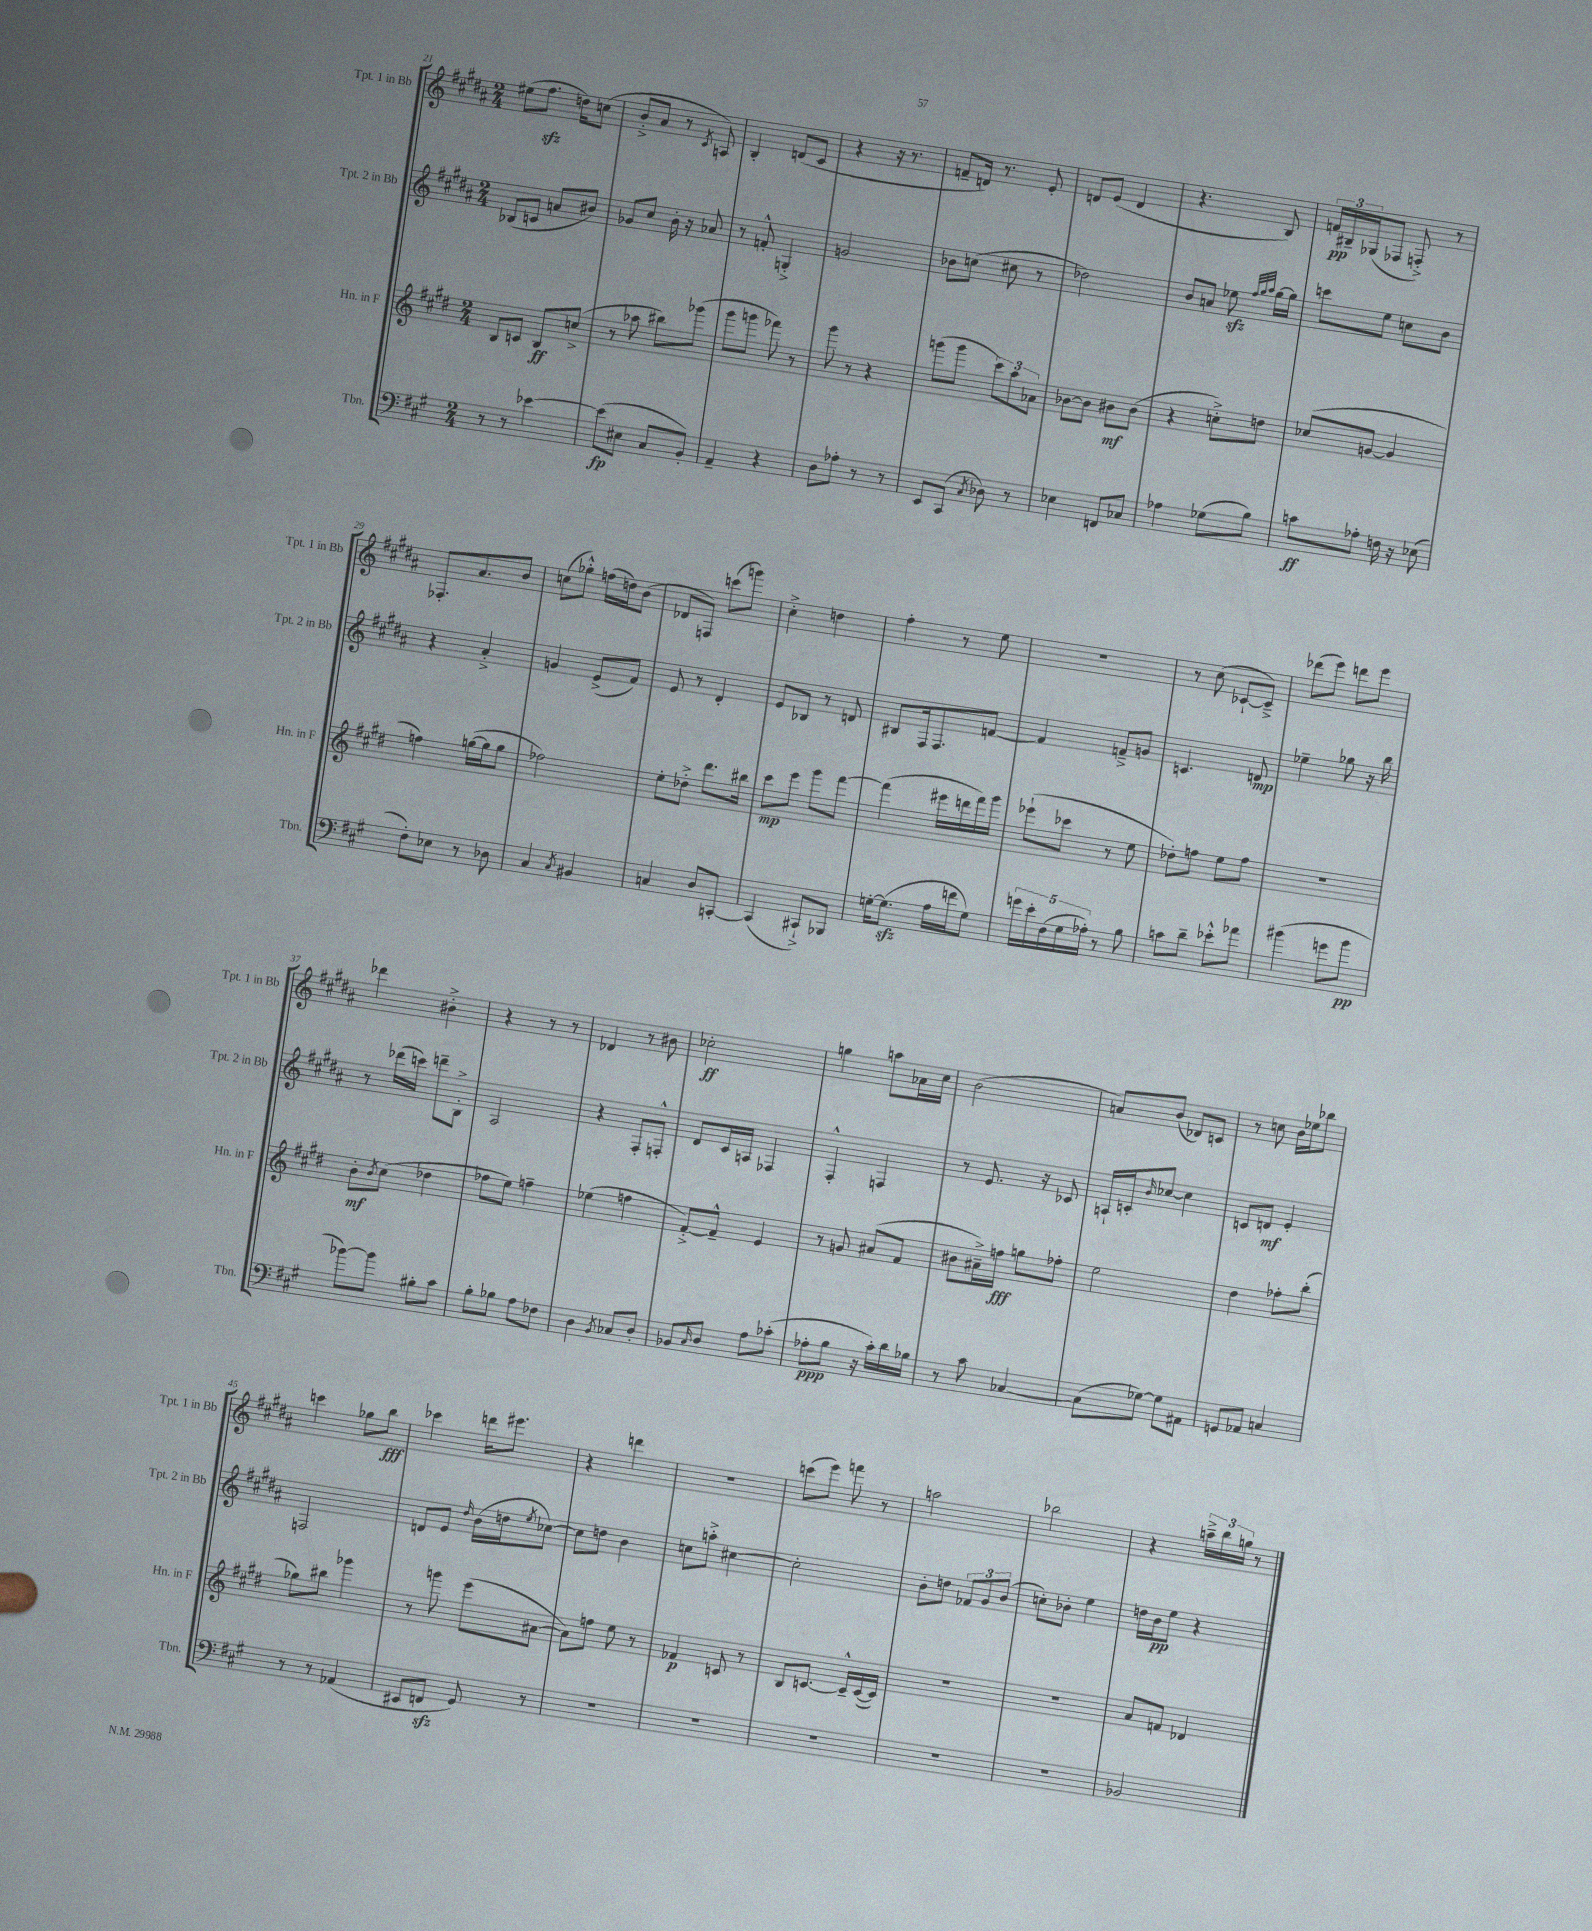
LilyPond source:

<<
\new StaffGroup <<
\new Staff = "s0" \with { instrumentName = "Tpt. 1 in Bb" shortInstrumentName = "Tpt. 1 in Bb" } {
    \clef treble \key b \major \numericTimeSignature \time 2/4
    eis''8( fis''8.\sfz d''16) c''8( |
    b'8-.-> ais'8 r8 \acciaccatura { cis'8 } a8) |
    b4-. d'8( cis'8 |
    r4 r16 r8. |
    f'8-- d'16) r8. e'8-. |
    d'8 e'8( d'4 |
    r4. b8) |
    \tuplet 3/2 { f'16\pp bis16-- ges16( } fes8 f8-.->) r8 |
    fes8.-. ais'8. b'8 |
    c''8( ges''8-.-^) f''16( d''16) b'8( |
    des'8 f8) c'''8( g'''8) |
    cis''4-.-> d''4 |
    fis''4-. r8 e''8 |
    R2 |
    r8 cis''8( ces'8~-! ces'8--->) |
    des'''8( e'''8) d'''8 e'''8 |
    des'''4 bis'4-.-> |
    r4 r8 r8 |
    des'4 r8 bis'8 |
    ces''2-.\ff |
    g''4 a''8 aes'16 cis''16 |
    b'2( |
    a'8) b'8( des'8) c'8 |
    r8 c''8 b'16 ees''16 bes''8 |
    c'''4 ges''8 b''8\fff |
    ces'''4 d'''16 eis'''8. |
    r4 d'''4 |
    r2 |
    c'''8( e'''8) f'''8 r8 |
    a''2 |
    bes''2 |
    r4 \tuplet 3/2 { a''16---> b''16 g''16 } r8 \bar "|." |
}
\new Staff = "s1" \with { instrumentName = "Tpt. 2 in Bb" shortInstrumentName = "Tpt. 2 in Bb" } {
    \clef treble \key b \major \numericTimeSignature \time 2/4
    bes8( c'8 a'8 bis'8) |
    ges'8 cis''8 b'16-. r16 aes'8 |
    r8 f'8-.-^ g4-.-> |
    g'2 |
    bes'8 c''8( cis''8 r8 |
    des''2) |
    b'8 a'8 ees''8\sfz \grace { fis''32 gis''32 ais''32 } gis''16~ gis''16 |
    c'''8 e''8 c''8 b'8 |
    r4 ais'4-.-> |
    g'4 e'8->( fis'8) |
    e'8 r8 dis'4-. |
    e'8 bes8 r8 d'8 |
    bis8 fis16 fis8. f'8~ |
    f'4 f'8---> g'8 |
    c'4. d'8\mp |
    ees''4-- ges''8 r16 b''16 |
    r8 des'''16( c'''16) d'''8-- b8-.-> |
    ais2 |
    r4 fis8-. f8-.-^ |
    dis'8 cis'16 a16 fes4 |
    fis4-.-^ f4 |
    r8 e'8. r16 ces'8 |
    a16-! c'16-. \grace { b'16 } ces''8~ ces''4 |
    c'8 d'8\mf e'4-. |
    f2 |
    d'8 e'8 \grace { dis''16 } b'16( d''16 \acciaccatura { e''8 } ces''8~) |
    ces''8 d''8 b'4 |
    c''8 a''8-.-> cis''4~ |
    cis''2-. |
    b'8-. d''8 \tuplet 3/2 { fes'8 gis'8 b'8( } |
    c''8-.) bes'8-. e''4 |
    d''16 b'16\pp e''8 r4 \bar "|." |
}
\new Staff = "s2" \with { instrumentName = "Hn. in F" shortInstrumentName = "Hn. in F" } {
    \clef treble \key e \major \numericTimeSignature \time 2/4
    b8 c'8 b8\ff c''8->( |
    r8 aes''8 bis''8) ges'''8( |
    gis'''8 g'''8 fes'''8) r8 |
    gis'''8 r8 r4 |
    g'''8( g'''8 \tuplet 3/2 { cis'''8) a''8 aes'8 } |
    bes'8~ bes'8 bis'8\mf bis'8( |
    r4 c''8-.->) d''8 |
    ces''8( g'8~ g'4 |
    f''4) g''16~( g''16 g''8 |
    fes''2) |
    e''8-. des''8-.-> dis'''8. bis''16 |
    cis'''8\mp e'''8 gis'''8 fis'''8~ |
    fis'''4( eis'''16 d'''16 fis'''16) gis'''16 |
    ees'''8-!( ces'''8 r8 e''8 |
    des''8-.) f''8 e''8 f''8 |
    R2 |
    b'8-.\mf \acciaccatura { b'8 } cis''8( des''4 |
    fes''8 e''8) f''4-- |
    ees''4( f''4 |
    fis'8~-.->) fis'8---^ e'4 |
    r8 g'8 ais'8( fis'8 |
    bis'8 ais'16--->) f''16\fff g''8 fes''8-. |
    e''2 |
    dis''4 fes''8-. b''8-.( |
    ges''8) bis''8 ges'''4 |
    r8 g'''8 e'''8( ais'8~ |
    ais'8) f''8 e''8 r8 |
    fes'4\p c'8 r8 |
    b8 c'8.~ c'16---^ c'16~( c'16) |
    R2 |
    R2 |
    a'8 f'8 des'4 \bar "|." |
}
\new Staff = "s3" \with { instrumentName = "Tbn." shortInstrumentName = "Tbn." } {
    \clef bass \key a \major \numericTimeSignature \time 2/4
    r8 r8 ees'4~ |
    ees'8\fp( eis8 cis8 b,8-.) |
    a,4-- r4 |
    d8 aes8-. r8 r8 |
    e,8 cis,8( \acciaccatura { cis8 } des8) r8 |
    ees4 f,8 ces8 |
    aes4 ges8( b8) |
    c'8\ff aes8-. f16 r16 ees8( |
    fis8-.) ees8 r8 des8 |
    cis4 \acciaccatura { cis8 } bis,4 |
    c4 d8 c,8~-. |
    c,4( cis,8-!->) bes,,8 |
    g16~-. g8.\sfz( a16 f'16 g8) |
    \tuplet 5/4 { g'16 e'16-. fis16( gis16 aes16-.) } r8 b8 |
    c'8 d'8-- ees'8-.-^ aes'8 |
    bis'4( g'8 bis'8\pp |
    bes'8~) bes'8 bis8-. cis'8 |
    b8-. bes8 a8 fes8 |
    d4 \acciaccatura { b,8 } ces8 d8-. |
    bes,8 \grace { cis16 } d8 a8 ces'8-.( |
    aes8-.\ppp b8 r16 cis'16-.) d'16 bes16 |
    r8 cis'8 ces4~ |
    ces8( ges8~) ges8 ais,8 |
    g,8 aes,8 c4 |
    r8 r8 aes,4( |
    eis,8 f,8\sfz gis,8) r8 |
    r2 |
    R2 |
    R2 |
    R2 |
    R2 |
    bes,2 \bar "|." |
}
>>
>>
\layout { \context { \Score currentBarNumber = #21 } }
